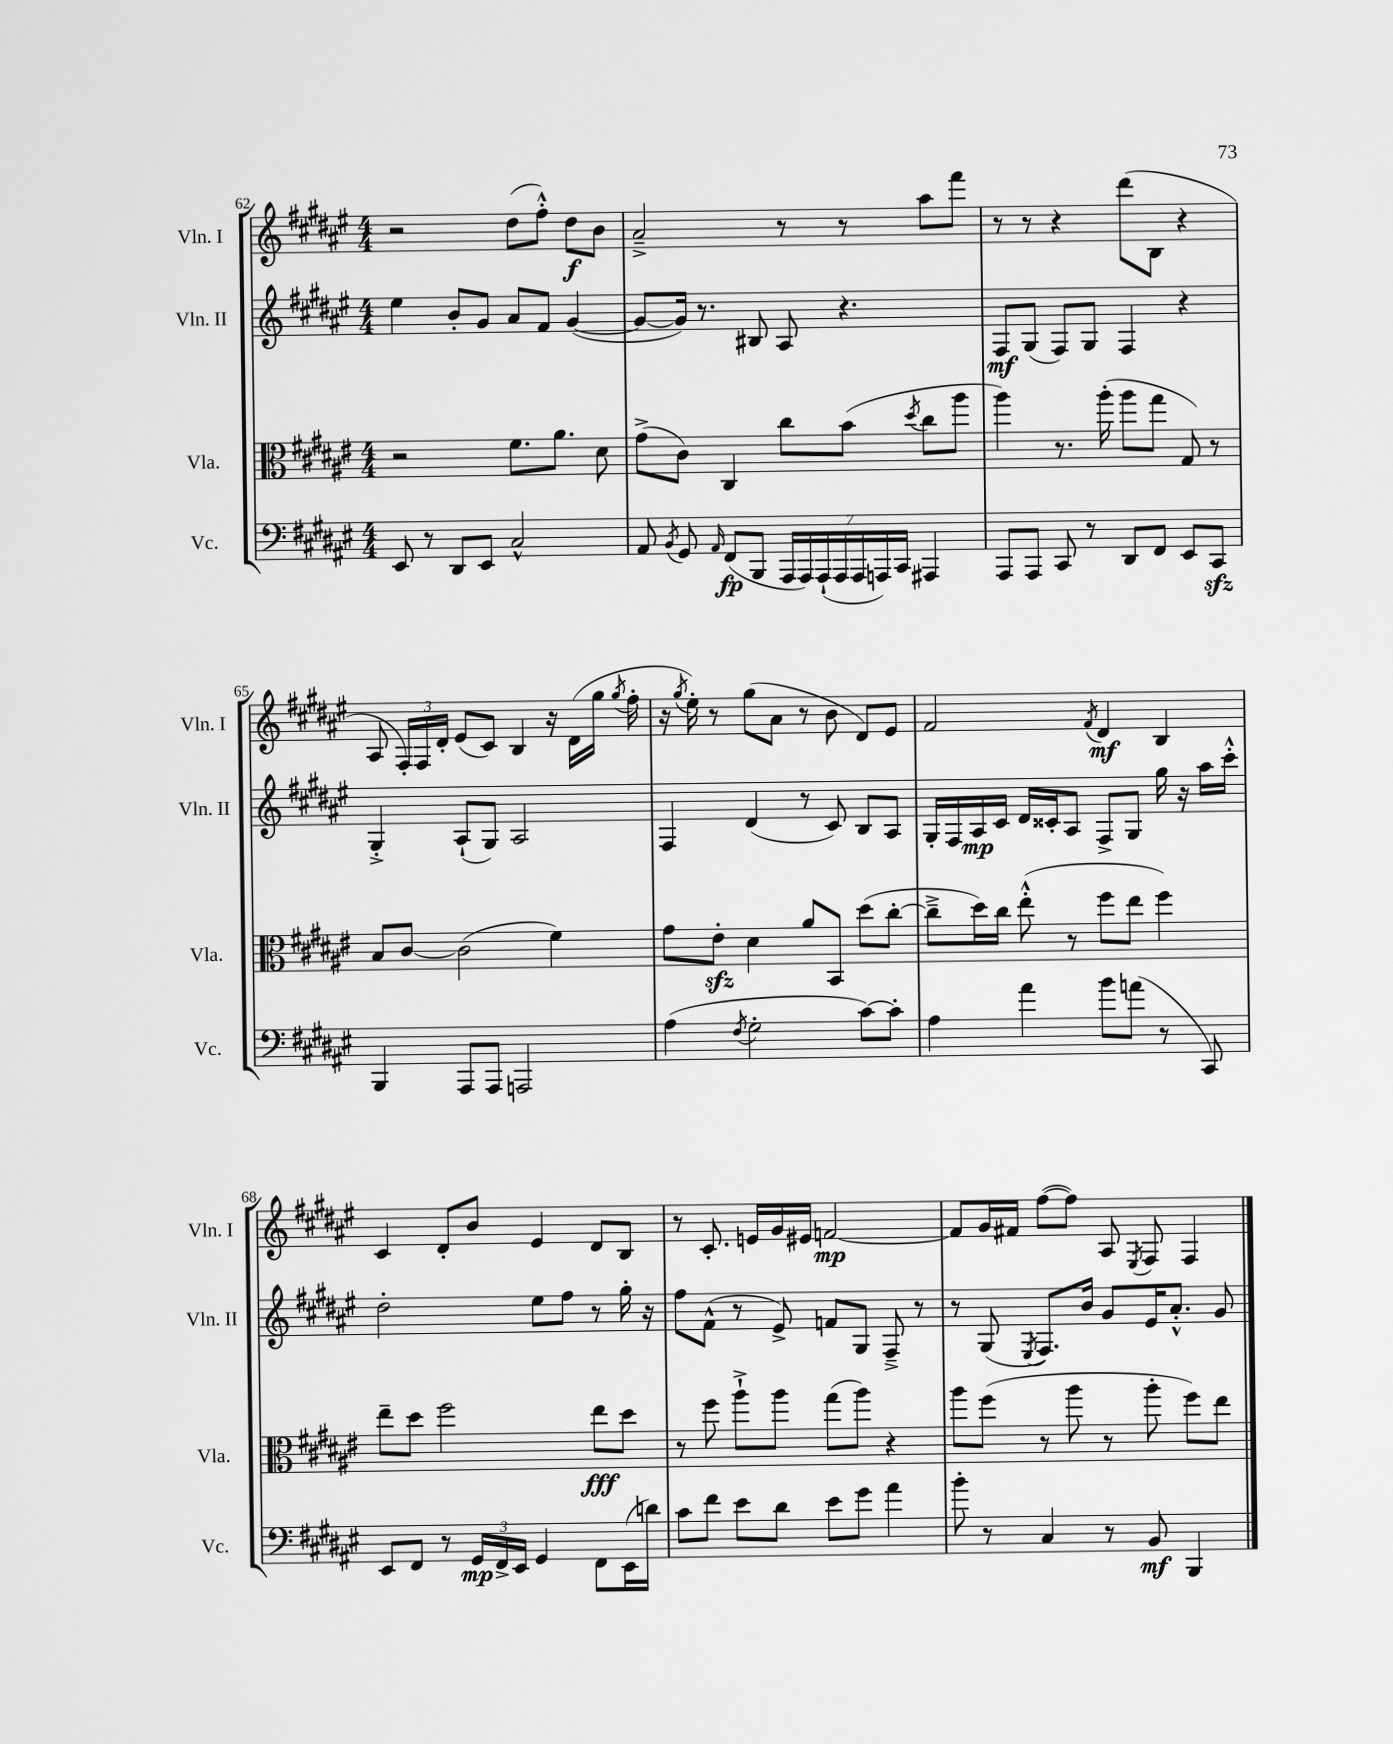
<<
\new StaffGroup <<
\new Staff = "s0" \with { instrumentName = "Vln. I" shortInstrumentName = "Vln. I" } {
    \clef treble \key fis \major \numericTimeSignature \time 4/4
    \autoBeamOff r2 dis''8[( fis''8]-.-^) dis''8[\f b'8] |
    ais'2---> r8 r8 ais''8[ fis'''8] |
    r8 r8 r4 dis'''8[( b8] r4 |
    ais8 \tuplet 3/2 { fis16[-.) fis16 dis'16]-. } eis'8[( cis'8]) b4 r16 dis'16[( gis''16] \acciaccatura { gis''8 } fis''16-. |
    r16 \acciaccatura { gis''8 } eis''16-.) r8 gis''8[( ais'8] r8 b'8 dis'8[) eis'8] |
    fis'2 \acciaccatura { fis'8 } dis'4\mf b4 |
    cis'4 dis'8[-. b'8] eis'4 dis'8[ b8] |
    r8 cis'8.-. e'16[ gis'16 eis'16] f'2~\mp |
    f'8[ gis'16 fis'16] fis''8[~( fis''8]) ais8 \acciaccatura { eis8 } fis8 fis4 \bar "|." |
}
\new Staff = "s1" \with { instrumentName = "Vln. II" shortInstrumentName = "Vln. II" } {
    \clef treble \key fis \major \numericTimeSignature \time 4/4
    \autoBeamOff eis''4 b'8[-. gis'8] ais'8[ fis'8] gis'4~( |
    gis'8[~ gis'16]) r8. bis8 ais8 r4. |
    fis8[\mf gis8]( fis8[) gis8] fis4 r4 |
    gis4-.-> ais8[-!( gis8]) ais2 |
    fis4 dis'4( r8 cis'8) b8[ ais8] |
    gis16[-. fis16 ais16\mp cis'16] dis'16[ cisis'16-. ais8] fis8[-> gis8] gis''16 r16 ais''16[ cis'''16]-.-^ |
    dis''2-. eis''8[ fis''8] r8 gis''16-. r16 |
    fis''8[ fis'8]-^( r8 eis'8->) f'8[ gis8] fis8---> r8 |
    r8 gis8( \acciaccatura { eis8 } fis8.[) b'16] gis'8[ eis'16 ais'8.]-.-^ gis'8 \bar "|." |
}
\new Staff = "s2" \with { instrumentName = "Vla." shortInstrumentName = "Vla." } {
    \clef alto \key fis \major \numericTimeSignature \time 4/4
    \autoBeamOff r2 fis'8.[ ais'8.] dis'8 |
    gis'8[->( cis'8]) cis4 cis''8[ b'8]( \acciaccatura { dis''8 } cis''8[ ais''8] |
    ais''4) r8. ais''16-.( ais''8[ gis''8] gis8) r8 |
    b8[ cis'8]~ cis'2( fis'4) |
    gis'8[ eis'8]-.\sfz dis'4 ais'8[ b,8] dis''8[( cis''8]~-. |
    cis''8[---> dis''16) cis''16] eis''8-.-^( r8 fis''8[ eis''8] fis''4) |
    eis''8[-- dis''8] fis''2 eis''8[\fff dis''8] |
    r8 fis''8 ais''8[-!-> ais''8] gis''8[( ais''8]) r4 |
    ais''8[ fis''8]( r8 ais''8 r8 ais''8-. fis''8[) eis''8] \bar "|." |
}
\new Staff = "s3" \with { instrumentName = "Vc." shortInstrumentName = "Vc." } {
    \clef bass \key fis \major \numericTimeSignature \time 4/4
    \autoBeamOff eis,8 r8 dis,8[ eis,8] cis2-^ |
    ais,8 \acciaccatura { b,8 } gis,8 \grace { ais,16 } fis,8[\fp( b,,8] \tuplet 7/4 { ais,,16[ ais,,16) ais,,16-!( ais,,16 ais,,16 a,,16) cis,16] } ais,,4 |
    ais,,8[ ais,,8] cis,8 r8 dis,8[ fis,8] eis,8[ cis,8]\sfz |
    b,,4 ais,,8[ ais,,8] a,,2 |
    ais4( \acciaccatura { fis8 } gis2-. cis'8[~) cis'8]-. |
    ais4 ais'4 b'8[ a'8]( r8 cis,8) |
    eis,8[ fis,8] r8 \tuplet 3/2 { gis,16[\mp fis,16-> eis,16] } gis,4 fis,8[ eis,16( d'16]) |
    cis'8[ fis'8] eis'8[ dis'8] eis'8[ gis'8] ais'4 |
    b'8-. r8 cis4 r8 b,8\mf b,,4 \bar "|." |
}
>>
>>
\layout { \context { \Score currentBarNumber = #62 } }
